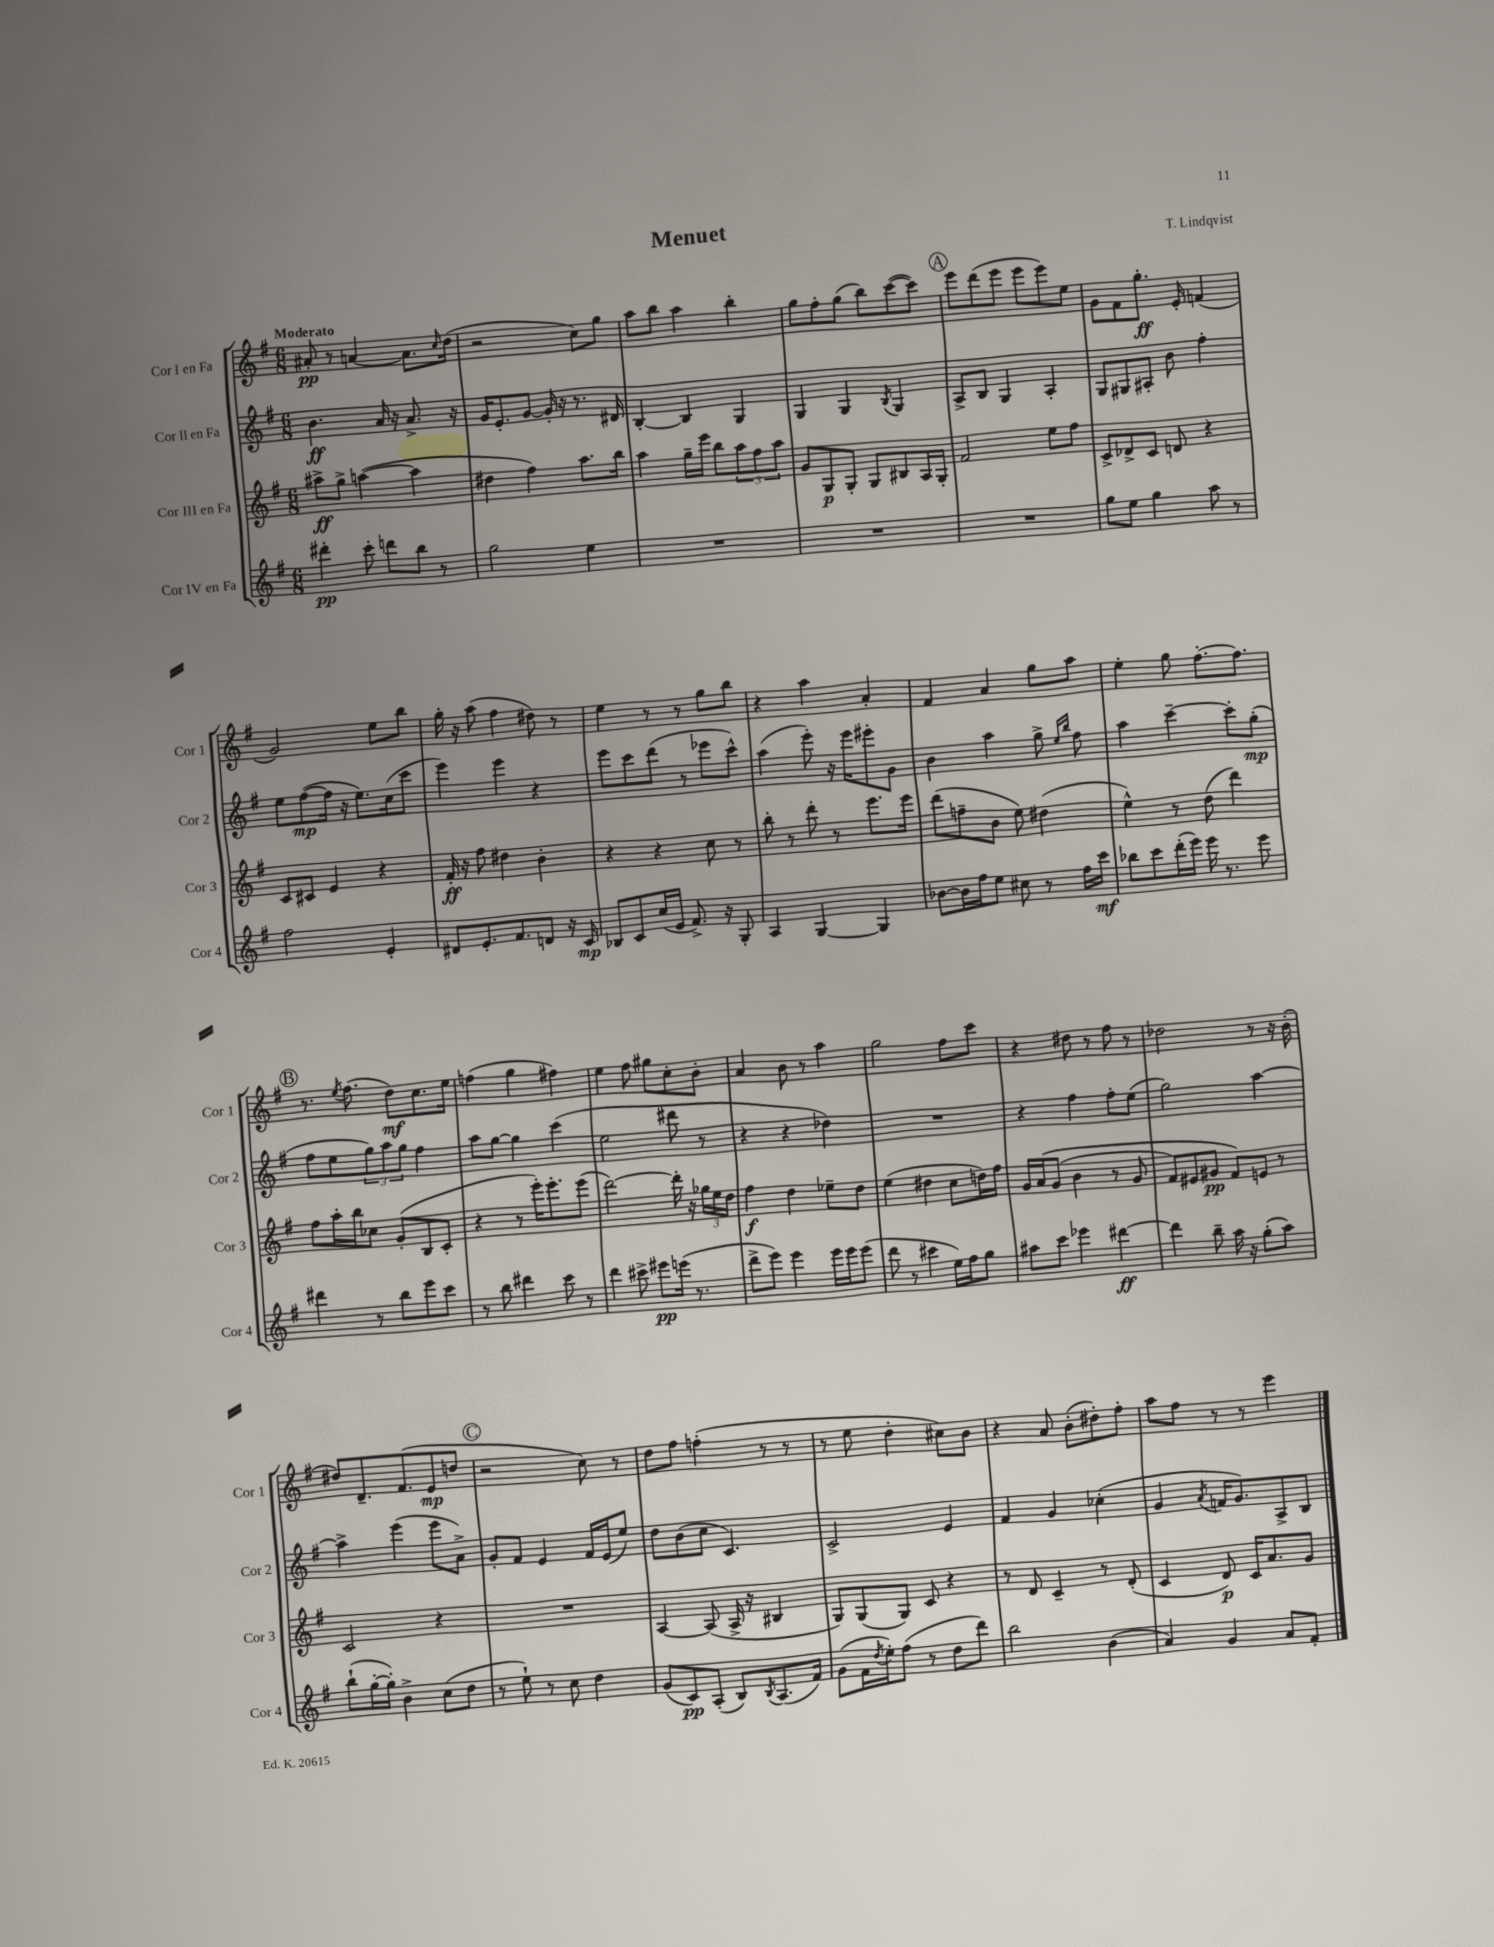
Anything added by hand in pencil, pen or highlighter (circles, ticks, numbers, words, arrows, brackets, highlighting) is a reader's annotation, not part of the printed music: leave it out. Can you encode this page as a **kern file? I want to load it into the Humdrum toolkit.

**kern	**kern	**kern	**kern
*staff4	*staff3	*staff2	*staff1
*clefG2	*clefG2	*clefG2	*clefG2
*k[f#]	*k[f#]	*k[f#]	*k[f#]
*M6/8	*M6/8	*M6/8	*M6/8
4ddd#'	8aa#^	4.b	8a#'
.	8gg^	.	8r
8ccc'	([4aa	.	[4a
8ddd	.	16a	.
.	.	16r	.
8bb	4aa]	8.a^	8.a]
8r	.	.	.
.	.	.	16qqcc
.	.	16r	(16dd
=	=	=	=
2gg	4dd#	16g	2r
.	.	8.e'	.
.	4ff#)	[8g	.
.	.	16g']	.
.	.	16r	.
4ee	8.aa	8.r	8cc)
.	.	.	8gg
.	16bb	16d#	.
=	=	=	=
2.r	4aa	[4B'	8aa
.	.	.	8bb
.	16gg~	4B]	4aa
.	16eee	.	.
.	8bb	.	.
.	12aa	4G	4bb'
.	12ff#	.	.
.	12aa	.	.
=	=	=	=
2.r	8g	4G	8gg
.	8G	.	8ff#'
.	8G'	4G	(8gg
.	8G	.	8bb)
.	.	8qB	.
.	8B#	4G	([8ccc
.	16A	.	8ccc])
.	16G'	.	.
=	=	=	=
2.r	2f#	8A^	8eee
.	.	8B	(8ddd
.	.	4G	8eee
.	.	.	8eee
.	8ee	4A'	8eee)
.	8ff#	.	8ee
=	=	=	=
8gg	8c^	8G	8g
8ee	8d-^	8G#	8f#
4gg	8c	8A#'	8.gg'
.	8d	8b	.
.	.	.	16e'
8aa	4r	4ff#'	(4f
8r	.	.	.
=	=	=	=
2ff#	8c	8ee	2g)
.	8c#	([8ff#	.
.	4e	16ff#]	.
.	.	16r	.
.	.	8.ee)	.
4e'	4r	.	8ee
.	.	(16cc	.
.	.	8ccc	8bb
=	=	=	=
8d#	16f#'	4eee)	16gg'
.	16r	.	16r
8.e'	8ff#	.	(8aa
.	4dd#	4eee	4ff#
8.f#	.	.	.
8d	4b'	4r	8dd#)
16r	.	.	8r
16c	.	.	.
=	=	=	=
8B-	4r	8eee	4ee
8c	.	8ccc	.
(16cc	4r	(8ddd	8r
16e	.	.	.
8.f#^)	.	8r	8r
.	8cc	8eee-	8gg
16r	.	.	.
8G'	8r	8ccc^^)	8bb
=	=	=	=
4A	8bb'	(4aa	4r
.	8r	.	.
[4G	8ddd'	8eee')	4aa
.	8r	16r	.
.	.	16eee	.
4G]	8.eee	8eee#'	4a'
.	.	8g	.
.	16eee	.	.
=	=	=	=
[8b-	(8ddd	4b	4f#
16b-]	8ff~	.	.
16ff#	.	.	.
8ee	8b	4aa	4a
8cc#	8ee)	.	.
8r	(4dd#	8gg^	8gg
.	.	16qqee	.
.	.	16qqbb	.
16ff#	.	8ff#	8aa
16ccc	.	.	.
=	=	=	=
8bb-	4ee^^)	4aa	4ee'
8ccc	.	.	.
(16ddd'	8r	[4ccc~	8gg
16eee)	.	.	.
16eee	(8dd	.	[8.ff#'
8.r	.	.	.
.	4ddd)	8ccc']	.
.	.	.	8.ff#]
8eee	.	(8gg'	.
=	=	=	=
4ddd#	8ff#	8ff#	8.r
.	16aa'	8ee	.
.	.	.	8qee
.	16bb	.	(8.ff#
8r	8cc-	12gg)	.
.	.	12aa	.
8bb	(8g'	.	8dd)
.	.	12gg	.
8eee	8B	4ff#	8.cc
8ccc	8c'	.	.
.	.	.	16ee
=	=	=	=
8r	4r	8aa	(4ff
8bb	.	[8gg	.
4ddd#	8r	4gg]	4gg
.	16eee')	.	.
.	8.eee'	.	.
8ccc	.	(4ccc	4ff#)
8r	(8eee	.	.
=	=	=	=
4ddd	[2ddd)	2ee	4ee
8ccc#^	.	.	8ff#
8eee#	.	.	8gg#
(16eee	16ddd']	8ddd#	8cc'
8.r	16r	.	.
.	24gg-	8r	8b'
.	24ee	.	.
.	24dd	.	.
=	=	=	=
8ddd^	4ff#	4r	4a
8eee)	.	.	.
4eee	4dd	4r	8b
.	.	.	8r
16eee	8ee-~	4dd-)	4aa
16eee	.	.	.
(8eee	8dd	.	.
=	=	=	=
8ddd	(4ee	2.r	2gg
8r	.	.	.
4ccc#	4dd#	.	.
16ee)	8cc	.	8ff#
16ff#	.	.	.
8gg	16dd)	.	8ccc
.	16ff#	.	.
=	=	=	=
8aa#	16g	4r	4r
.	&(16a	.	.
8ccc	(8g	.	.
4eee-	4b	4ff#	8dd#
.	.	.	8r
[4ddd#	8r	8ff#'	8ff#
.	8g	(8ee	8r
=	=	=	=
4ddd#]	8f#)	2gg)	2dd-
.	8e#	.	.
8bb~	8g#	.	.
16aa	8f#&)	.	.
16r	.	.	.
(8gg'	8e	[4aa	8r
8aa)	8r	.	16r
.	.	.	(16b'
=	=	=	=
(8bb`	2c	4aa^]	8dd#)
[16gg'	.	.	8.d~
16gg'])	.	.	.
4b^	.	(4eee	.
.	.	.	(8.f#
(8cc	4r	8eee	8e
8dd	.	8a^)	8dd
=	=	=	=
8r	2.r	8g'	2r
8ee`)	.	8f#	.
8r	.	4e	.
8cc	.	.	.
4dd	.	16f#	8cc)
.	.	(16e	.
.	.	8ee)	8r
=	=	=	=
(8g	[4A	8dd	8dd
8c)	.	(8b	8ff#
(8A'	(8A]	8cc	(4ff'
8B)	16A^	4.c)	.
.	16r	.	.
8qB	.	.	.
(8.A	4B#	.	8r
.	.	.	8r
16f#)	.	.	.
=	=	=	=
(8g	8G)	2c^	8r
16f#	(8G	.	8ee
8qdd	.	.	.
16ee')	.	.	.
(8ff#	8G)	.	4dd'
8r	8c	.	.
8dd	4r	4e	8cc#)
8ddd)	.	.	8b
=	=	=	=
2bb	8r	4f#	4r
.	8d	.	.
.	4c~	4g	8a
.	.	.	(8b'
(4b	8r	(4cc-'	8dd#')
.	(8d'	.	8ff#'
=	=	=	=
4a)	4c	4g	8aa
.	.	.	8ff#
.	.	8qa	.
4g	8d)	16f	8r
.	.	8.g)	.
.	16c	.	8r
.	8.a	.	.
8a	.	8A^	4eee
8f#'	8g	8B	.
==	==	==	==
*-	*-	*-	*-
